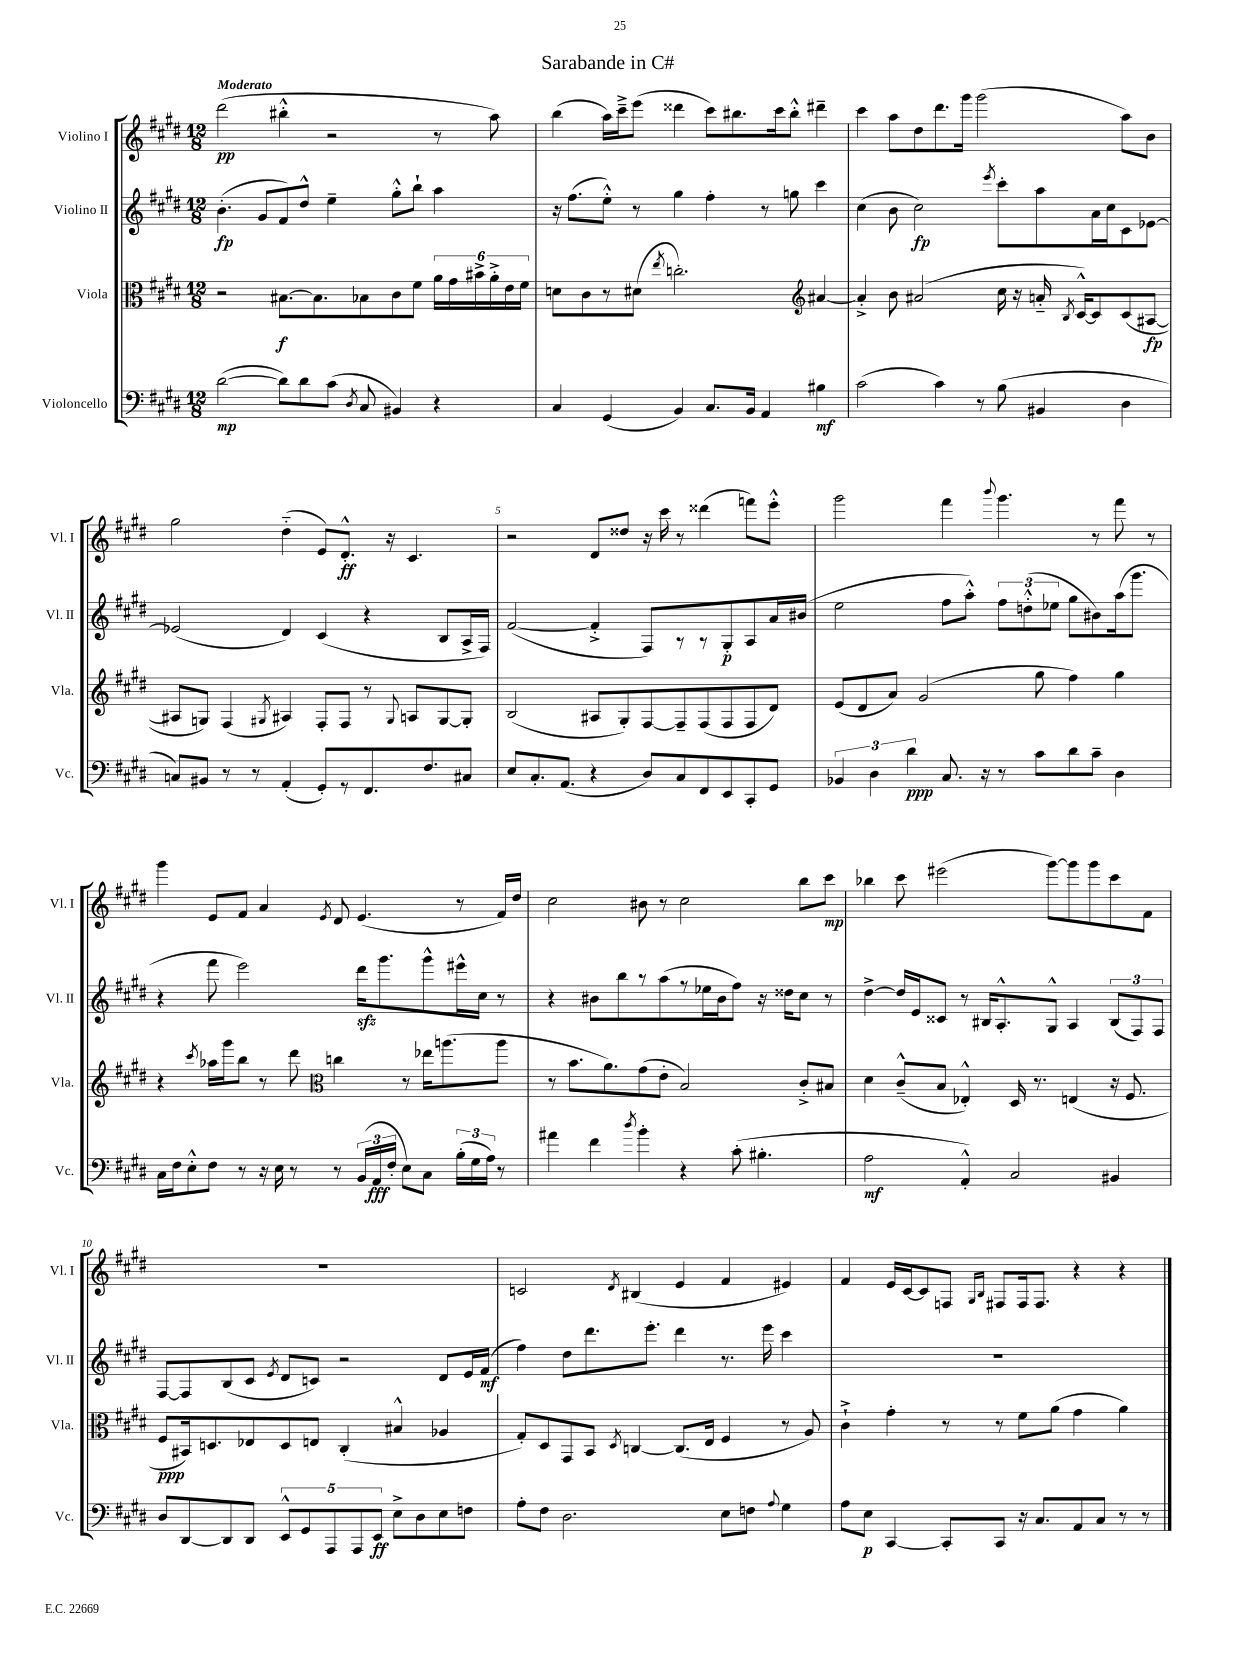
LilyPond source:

\header { title = "Sarabande in C#" }
<<
\new StaffGroup <<
\new Staff = "s0" \with { instrumentName = "Violino I" shortInstrumentName = "Vl. I" } {
    \clef treble \key e \major \numericTimeSignature \time 12/8 \tempo "Moderato"
    \autoBeamOff dis'''2\pp( bis''4-.-^ r2 r8 a''8) |
    b''4( a''16[) cis'''16---> e'''8]( disis'''4 cis'''8[) bis''8. cis'''16 bis''8]-.-^ dis'''4-- |
    cis'''4 a''8[ dis''8 dis'''8. gis'''16] gis'''2( a''8[) b'8] |
    gis''2 dis''4-_( e'8[) dis'8.]-.-^\ff r16 cis'4. |
    r2 dis'8[ disis''8] r16 cis'''16 r8 disis'''4( f'''8[) e'''8]-.-^ |
    gis'''2 fis'''4 \appoggiatura { b'''8 } gis'''4. r8 fis'''8 r8 |
    gis'''4 e'8[ fis'8] a'4 \acciaccatura { e'8 } dis'8 e'4.( r8 fis'16[) dis''16] |
    cis''2 bis'8 r8 cis''2 b''8[ cis'''8]\mp |
    bes''4 cis'''8 eis'''2( gis'''8[~) gis'''8 gis'''8 cis'''8 fis'8] |
    R1. |
    c'2 \acciaccatura { dis'8 } bis4( e'4 fis'4 eis'4) |
    fis'4 e'16[ cis'16~ cis'8 f8] \grace { gis16[ b16] } fis8[ fis16 fis8.] r4 r4 \bar "|." |
}
\new Staff = "s1" \with { instrumentName = "Violino II" shortInstrumentName = "Vl. II" } {
    \clef treble \key e \major \numericTimeSignature \time 12/8
    \autoBeamOff b'4.-.\fp( gis'8[ fis'8) dis''8]-^ e''4-- gis''8[-.-^ b''8]-! a''4 |
    r16 fis''8.[( e''8]-.-^) r8 gis''4 fis''4-. r8 g''8 cis'''4 |
    cis''4( b'8 cis''2\fp) \acciaccatura { e'''8 } cis'''8[-. a''8 a'16 cis''16 cis'8 ees'8]~ |
    ees'2( dis'4) cis'4( r4 b8[ a16-> fis16]) |
    fis'2~( fis'4-.-> fis8[) r8 r8 gis8-.\p a8 a'16 bis'16]( |
    e''2 fis''8[ a''8]-.-^) \tuplet 3/2 { fis''8[ d''8-.-^( ees''8] } gis''8[ bis'8) a''16( gis'''8.] |
    r4 fis'''8 e'''2) dis'''16[\sfz gis'''8. gis'''8-^ eis'''16-^ cis''16] r8 |
    r4 bis'8[ b''8 r8 a''8( r8 ees''16 bis'16 fis''8]) r16 disis''16[ cis''8] r8 |
    dis''4~-> dis''16[ e'16 cisis'8] r8 bis16[ a8.-.-^ gis8]-^ a4 \tuplet 3/2 { bis8[( fis8) fis8] } |
    fis8[~ fis8 b8( cis'8] \acciaccatura { e'8 } dis'8[ c'8]) r2 dis'8[ e'16 fis'16]\mf( |
    fis''4) dis''8[ dis'''8. e'''8.]-. dis'''4 r8. e'''16 cis'''4 |
    R1. \bar "|." |
}
\new Staff = "s2" \with { instrumentName = "Viola" shortInstrumentName = "Vla." } {
    \clef alto \key e \major \numericTimeSignature \time 12/8
    \autoBeamOff r2 bis8.[~\f bis8. bes8 cis'8 fis'8] \tuplet 6/4 { a'16[ gis'16 bis'16-> a'16-.-> e'16 fis'16] } |
    d'8[ cis'8 r8 dis'8]( \acciaccatura { e''8 } c''2.-.) \clef treble ais'4~ |
    ais'4-.-> b'8 ais'2( cis''16 r16 a'16-_ \acciaccatura { b8 } cis'16[~-^) cis'8 cis'8( ais8]~\fp |
    ais8[ g8]) fis4( \acciaccatura { gis8 } ais4) fis8[-. fis8] r8 \appoggiatura { gis8 } a8[ gis8~ gis8]-. |
    b2( ais8[ gis8-.) fis8~ fis8-- fis8( fis8 fis8 dis'8]) |
    e'8[( dis'8 a'8]) gis'2( gis''8 fis''4) gis''4 |
    r4 \acciaccatura { cis'''8 } aes''16[ gis'''16 b''8] r8 dis'''8 \clef alto c''4 r8 ees''16[ a''8.( a''8] |
    r8 b'8.[ a'8.) gis'8( e'8]-. b2) cis'8[-.-> bis8] |
    dis'4 cis'8[---^( b8] ees4-.-^) dis16 r8. e4( r16 fis8. |
    fis8[\ppp bis,16) d8. ees8 d8 e8] cis4-.( bis4-^ aes4 |
    gis8[-.) dis8 gis,8 b,8] \acciaccatura { dis8 } c4~ c8.[( e16] fis4 r8 a8) |
    cis'4-!-> gis'4-. r8 r8 fis'8[ a'8]( gis'4 a'4) \bar "|." |
}
\new Staff = "s3" \with { instrumentName = "Violoncello" shortInstrumentName = "Vc." } {
    \clef bass \key e \major \numericTimeSignature \time 12/8
    \autoBeamOff dis'2~\mp( dis'8[) dis'8 cis'8]( \acciaccatura { dis8 } cis8 bis,4) r4 |
    cis4 gis,4( b,4) cis8.[ b,16] a,4 bis4\mf |
    cis'2( cis'4) r8 b8( bis,4 dis4 |
    c8[) bis,8] r8 r8 a,4-.( gis,8[-.) r8 fis,8. fis8. cis8] |
    e8[ cis8.-. a,8.]( r4 dis8[) cis8 fis,8 e,8 cis,8-. gis,8] |
    \tuplet 3/2 { bes,4 dis4 dis'4\ppp } cis8. r16 r8 cis'8[ dis'8 cis'8]-- dis4 |
    cis16[ fis16 e8-.-^ fis8] r8 r16 e16 r8 r8 \tuplet 3/2 { b,16[( a,16\fff fis16]-. } e8[) cis8] \tuplet 3/2 { b16[-.( gis16 a16]) } r8 |
    ais'4 fis'4 \acciaccatura { dis''8 } b'4-. r4 cis'8-.( bis4.-. |
    a2\mf a,4-.-^) cis2 bis,4 |
    dis8[ dis,8~ dis,8 dis,8] \tuplet 5/4 { e,8[-^ gis,8 a,,8 a,,8 e,8]\ff } e8[-> dis8 e8 f8] |
    a8[-. fis8] dis2. e8[ f8] \appoggiatura { a8 } gis4 |
    a8[ e8]\p cis,4~ cis,8[-. cis,8] r16 cis8.[ a,8 cis8] r8 r8 \bar "|." |
}
>>
>>
\layout { \context { \Score \override BarNumber.break-visibility = ##(#f #t #t) barNumberVisibility = #(every-nth-bar-number-visible 5) } }
